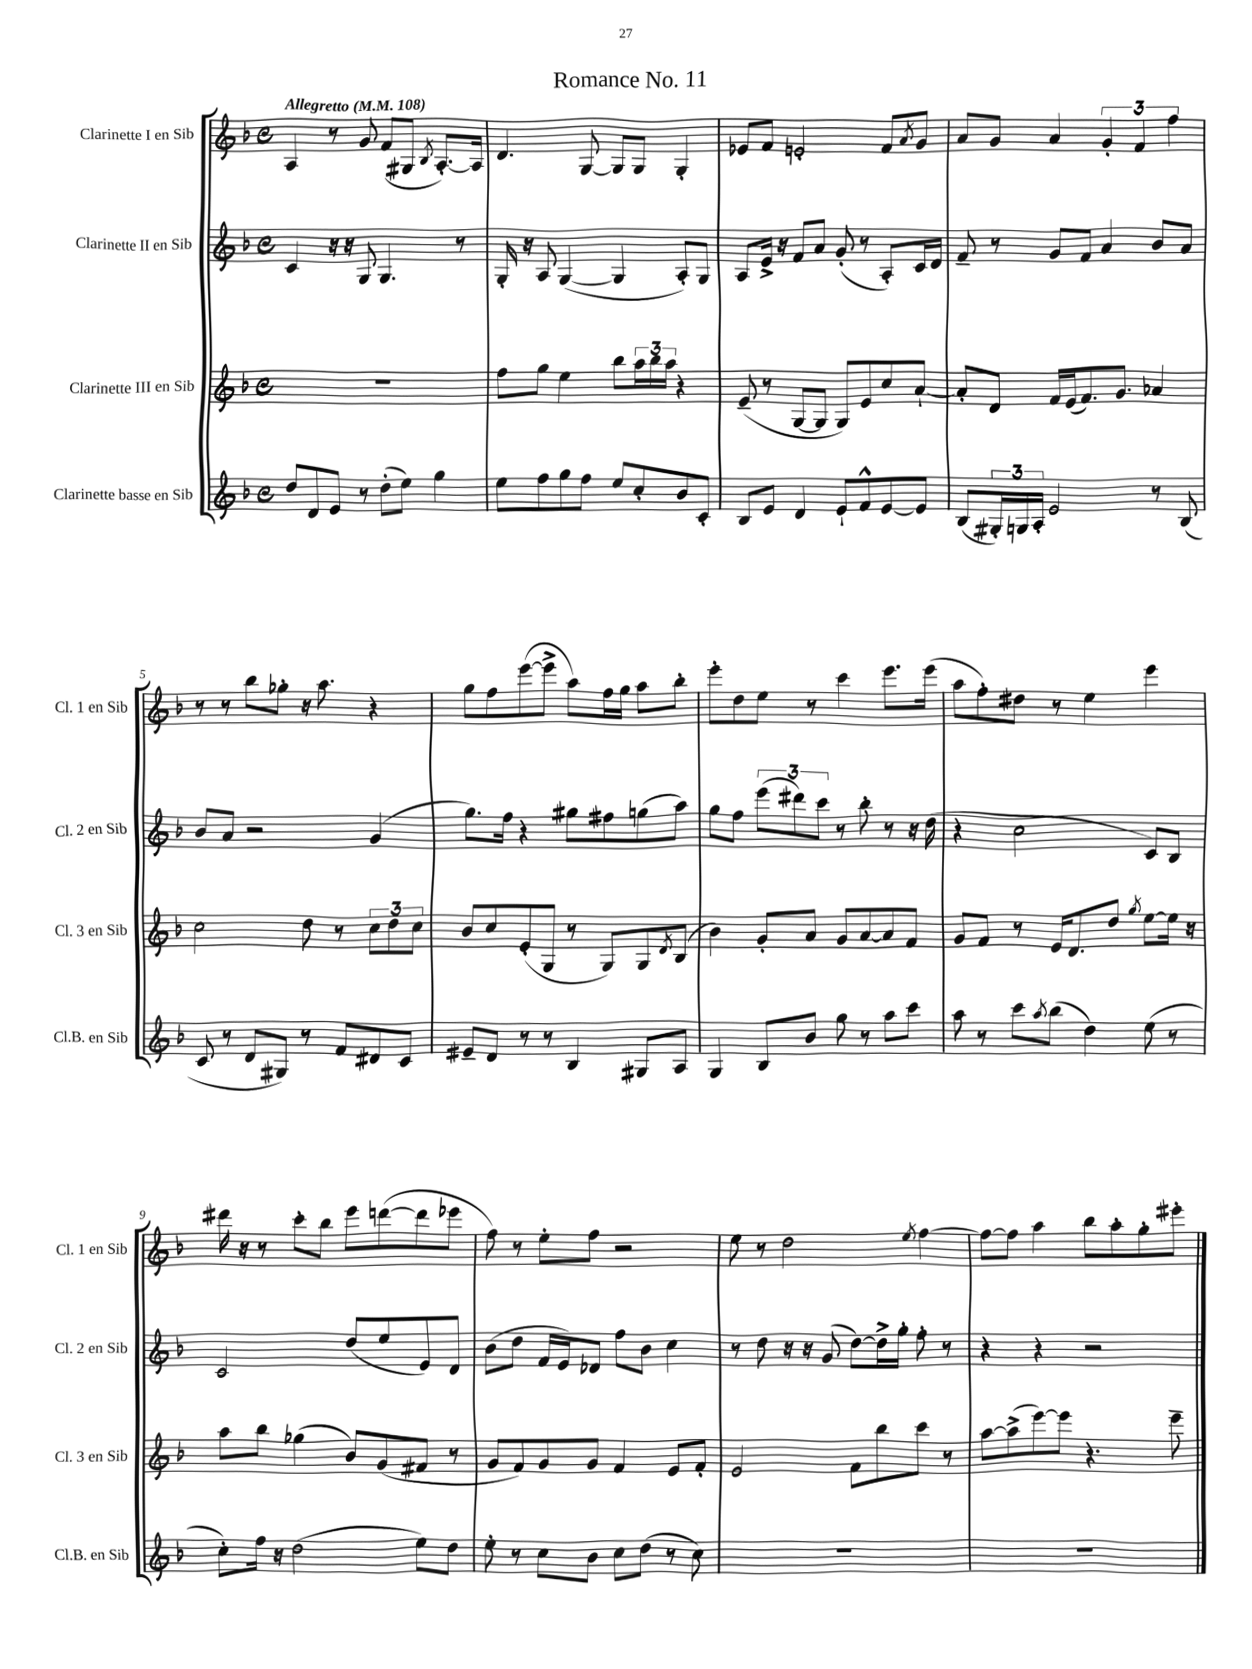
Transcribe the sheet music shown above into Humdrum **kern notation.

**kern	**kern	**kern	**kern
*staff4	*staff3	*staff2	*staff1
*clefG2	*clefG2	*clefG2	*clefG2
*k[b-]	*k[b-]	*k[b-]	*k[b-]
*M4/4	*M4/4	*M4/4	*M4/4
*met(c)	*met(c)	*met(c)	*met(c)
*MM108	*MM108	*MM108	*MM108
8dd	1r	4c	4A
8d	.	.	.
8e	.	16r	8r
.	.	16r	.
8r	.	8G	8g
(8dd'	.	4.G	(8f
8ee)	.	.	8G#
.	.	.	8qB-
4gg	.	.	[8.A')
.	.	8r	.
.	.	.	16A]
=	=	=	=
8ee	8ff	16G'	4.d
.	.	16r	.
8ff	8gg	8A	.
8gg	4ee	([4G	.
8ff	.	.	[8G
8ee	8bb-	4G]	8G]
8cc'	24aa	.	8G
.	24bb-	.	.
.	24aa	.	.
8b-	4r	8A')	4G'
8c'	.	8G	.
=	=	=	=
8B-	(8e~	8A	8e-
8e	8r	16e^	8f
.	.	16r	.
4d	[8G	8f	2e'
.	8G]	8a	.
8e`	8G)	(8g'	.
8f^^	8e	8r	.
[8e	8cc	8A')	8f
.	.	.	8qa
8e]	[8a`	16c	8g
.	.	16d	.
=	=	=	=
(8B-	8a']	8f~	8a
24G#')	8d	8r	8g
24G	.	.	.
24A'	.	.	.
2e	16f	8g	4a
.	(16e	.	.
.	8.f)	8f	.
.	.	4a	6g'
.	8.g	.	.
.	.	.	6f
8r	4a-	8b-	.
.	.	.	6ff
(8B-	.	8a	.
=	=	=	=
8c	2cc	8b-	8r
8r	.	8a	8r
8d	.	2r	8bb-
8G#)	.	.	8gg-'
8r	8dd	.	16r
.	.	.	8.aa
8f	8r	.	.
8d#	12cc	(4g	4r
.	12dd	.	.
8c	.	.	.
.	12cc	.	.
=	=	=	=
8e#~	8b-	8.gg)	8gg
8d	8cc	.	8ff
.	.	16ff	.
8r	(8e'	4r	([8eee
8r	8G	.	8eee^]
4B-	8r	8gg#	8aa)
.	8G)	8ff#	16ff
.	.	.	16gg
8G#	8G	(8gg	8aa
.	8qd	.	.
8A	(8B-	8aa)	8bb-'
=	=	=	=
4G	4b-)	8gg	8eee'
.	.	8ff	8dd
8B-	8g'	(12eee	8ee
.	.	12ddd#)	.
8b-	8a	.	8r
.	.	12ccc	.
8gg	8g	8r	4ccc
8r	[8a	8bb-'	.
8aa	8a]	8r	8.eee
8ccc	8f	16r	.
.	.	(16dd	(16eee
=	=	=	=
8aa	8g	4r	8aa
8r	8f	.	8ff')
8ccc	8r	2cc	8dd#
8qaa	.	.	.
(8bb-	16e	.	8r
.	8.d	.	.
4dd)	.	.	4ee
.	8dd	.	.
.	8qgg	.	.
(8ee	[8ee	8c)	4eee
8r	16ee]	8B-	.
.	16r	.	.
=	=	=	=
8cc')	8aa	2c	16ddd#
.	.	.	16r
16ff	8bb-	.	8r
16r	.	.	.
(2dd	(4gg-	.	8ccc'
.	.	.	8bb-
.	8b-)	(8dd	8eee
.	(8g	8ee	([8ddd
8ee)	8f#	8e)	8ddd]
8dd	8r	8d	8eee-
=	=	=	=
8ee'	8g	(8b-	8ff)
8r	8f)	8dd	8r
8cc	8g	16f	8ee'
.	.	16e)	.
8b-	8g	8d-	8ff
8cc	4f	8ff	2r
(8dd	.	8b-	.
8r	8e	4cc	.
8cc)	8f'	.	.
=	=	=	=
1r	2e	8r	8ee
.	.	8dd	8r
.	.	16r	2dd
.	.	16r	.
.	.	(8g	.
.	8f	[8dd)	.
.	8bb-	16dd^]	.
.	.	16gg'	.
.	.	.	8qee
.	8ccc	8ff'	[4ff
.	8r	8r	.
=	=	=	=
1r	[8aa	4r	8ff_
.	(8aa^]	.	8ff]
.	[8eee)	4r	4aa
.	8eee]	.	.
.	4.r	2r	8bb-
.	.	.	8aa'
.	.	.	8gg'
.	8eee~	.	8eee#'
==	==	==	==
*-	*-	*-	*-
